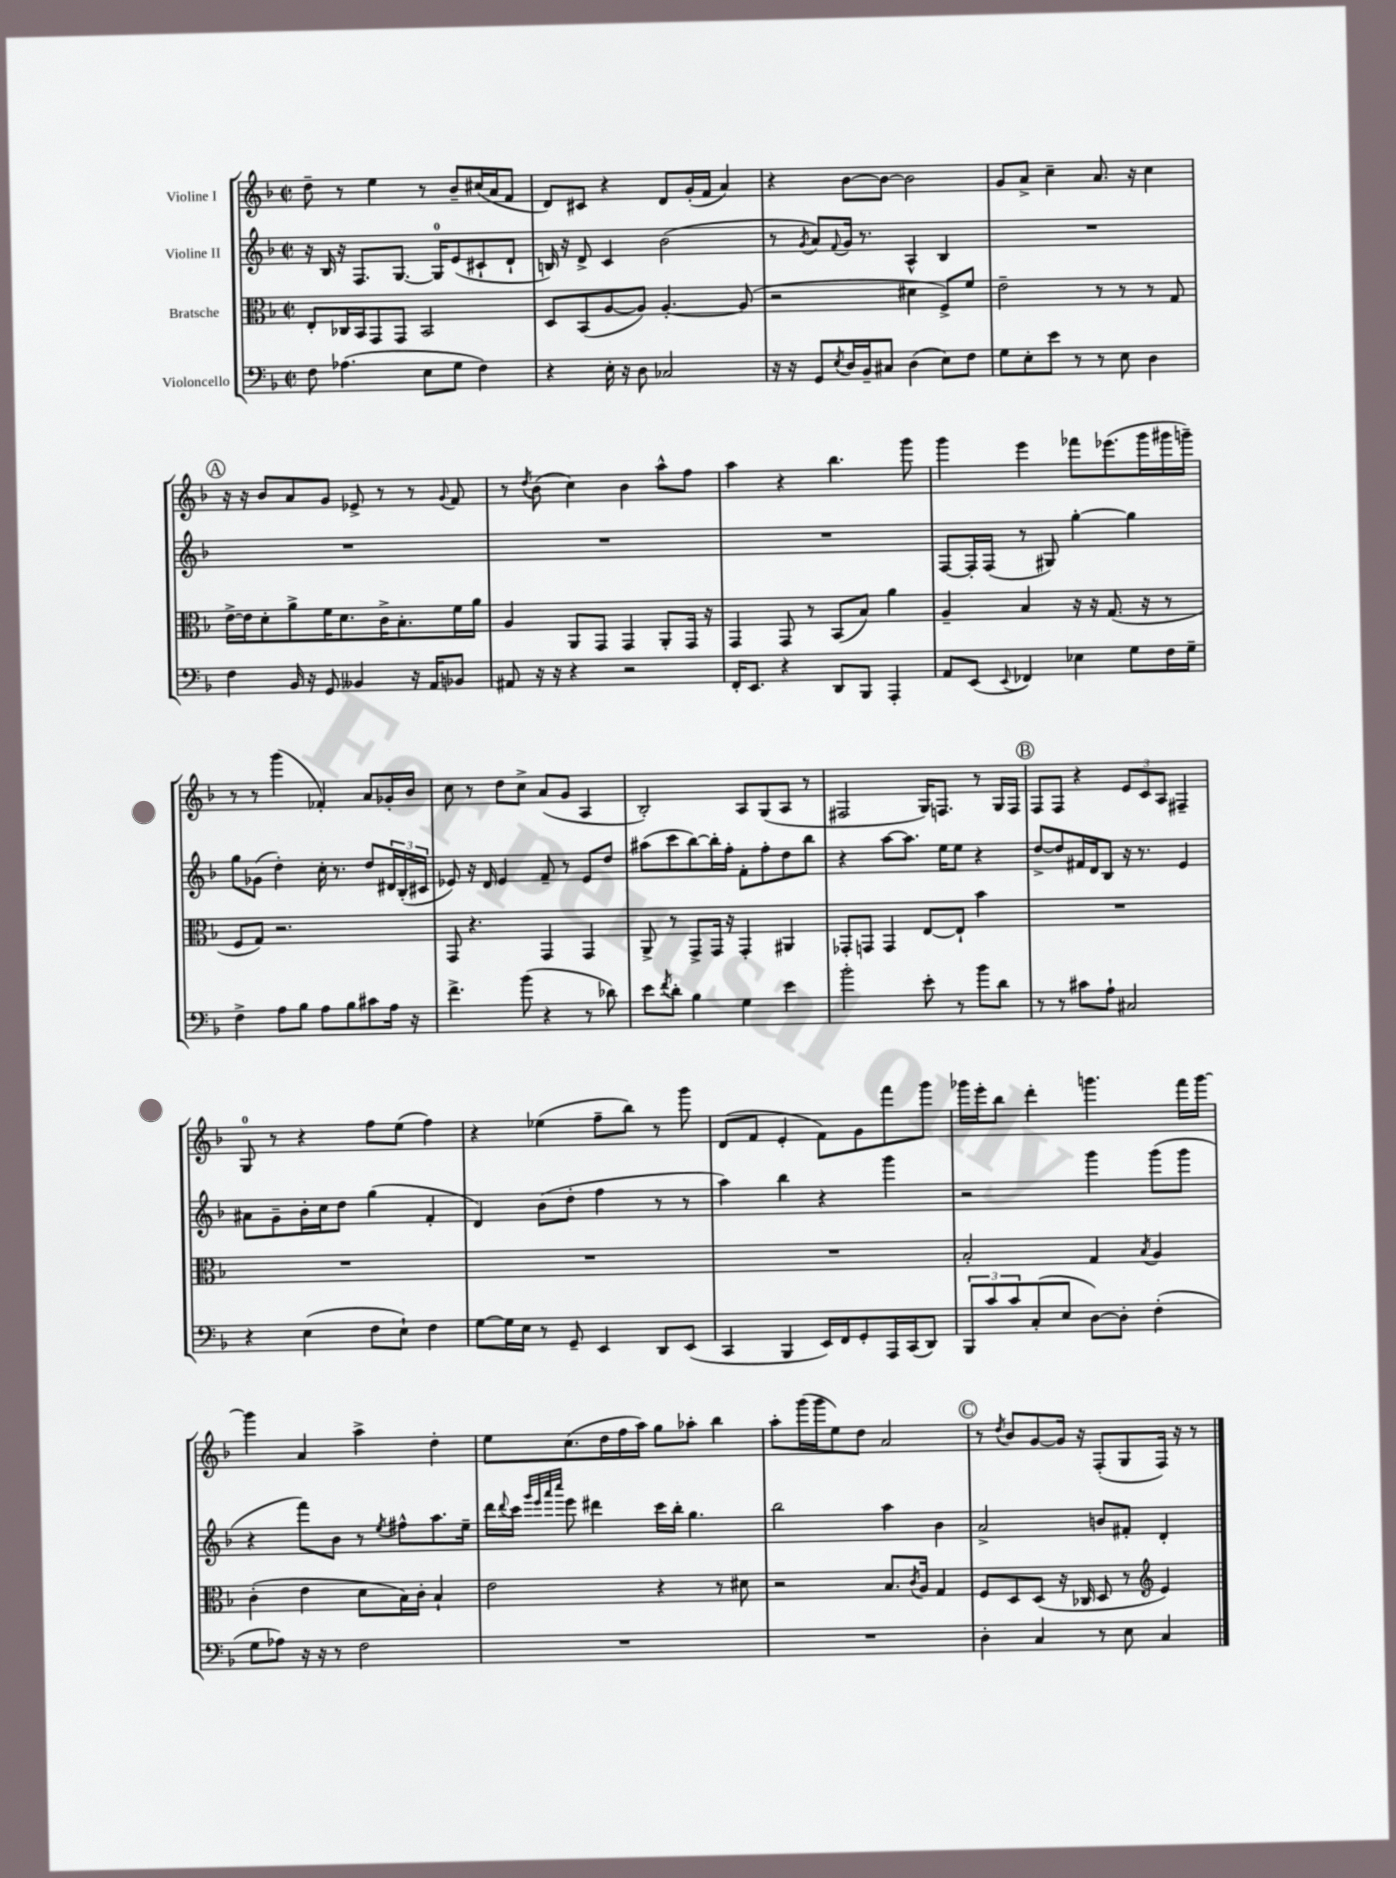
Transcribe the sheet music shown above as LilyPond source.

<<
\new StaffGroup <<
\new Staff = "s0" \with { instrumentName = "Violine I" } {
    \clef treble \key f \major \defaultTimeSignature \time 2/2
    d''8-- r8 e''4 r8 bes'8-- cis''16( a'16 f'8 |
    d'8) cis'8 r4 d'8 g'16-.( f'16 a'4) |
    r4 bes'8~ bes'8~ bes'2 |
    g'8 a'8-> c''4-- a'8. r16 c''4 |
    \mark \markup { \circle "A" } r16 r16 bes'8 a'8 g'8 ees'8-> r8 r8 \appoggiatura { g'8 } f'8 |
    r8 \acciaccatura { d''8 } bes'8( c''4) bes'4 a''8-^ f''8 |
    a''4 r4 bes''4. g'''8 |
    g'''4 e'''4 fes'''8 ees'''8.( g'''16 gis'''16 g'''16--) |
    r8 r8 g'''4( fes'4-.) a'8 ges'16-. bes'16 |
    c''8 r8 d''8 c''8-> a'8( g'8 a4 |
    bes2-.) a8 g8( a8 r8 |
    fis2 g16) f8. r8 g16 f16 |
    \mark \markup { \circle "B" } f8 f8 r4 \tuplet 3/2 { e'8 c'8 a8 } fis4-- |
    g8-0 r8 r4 f''8 e''8( f''4) |
    r4 ees''4( f''8-- bes''8) r8 g'''8 |
    d'8( f'8 e'4-. f'8) g'8 f'''8 g'''8 |
    ges'''16 e'''16-. bes''8 d'''4-. g'''4. f'''16 g'''16~ |
    g'''4 a'4 a''4-> d''4-. |
    e''8 c''8.( d''16 f''16 a''16) g''8 aes''8-. bes''4 |
    a''8-. g'''16( g'''16 e''8) d''8 a'2 |
    \mark \markup { \circle "C" } r8 \acciaccatura { d''8 } bes'8 g'8~ g'16 r16 f8-.( g8 f16) r16 r8 \bar "|." |
}
\new Staff = "s1" \with { instrumentName = "Violine II" } {
    \clef treble \key f \major \defaultTimeSignature \time 2/2
    r16 bes16 r16 f8. g8.~ g16-0 e'8( cis'8-! d'8-! |
    b16) r16 d'8-> c'4 bes'2( |
    r8 \acciaccatura { g'8 } a'8) \appoggiatura { f'8 } g'16 r8. a4-^ bes4 |
    R1 |
    \mark \markup { \circle "A" } R1 |
    R1 |
    R1 |
    f8~ f16-. f16( r8 gis8) g''4~-. g''4 |
    g''8 ges'8( d''4-.) c''16-. r8. d''8 \tuplet 3/2 { dis'16 bes16-.( cis'16 } |
    ees'8) r16 d'16 ees'4 f'8-- r8 ees'8 d''8 |
    ais''8( c'''8 bes''8~) bes''16-. f''16-. f'8-. f''8-. d''8 bes''8 |
    r4 a''8~ a''8. e''16 e''8 r4 |
    \mark \markup { \circle "B" } d''8~-> d''8 fis'16 d'16 bes8 r16 r8. e'4 |
    ais'8 g'8-- bes'16-. c''16 d''8 g''4( f'4-. |
    d'4) bes'8( d''8-. f''4 r8 r8 |
    a''4) bes''4 r4 g'''4 |
    r2 g'''4 g'''8( g'''8 |
    r4 f'''8) bes'8 r8 \acciaccatura { e''8 } fis''8-^ a''8. e''16-- |
    d'''16 \appoggiatura { d'''8 } c'''16 \grace { g'''32 e'''32 a'''32 c''''32 } e'''8 dis'''4 c'''16 bes''16-. g''4. |
    bes''2 a''4 bes'4 |
    \mark \markup { \circle "C" } a'2-> b'8 fis'8-. d'4-. \bar "|." |
}
\new Staff = "s2" \with { instrumentName = "Bratsche" } {
    \clef alto \key f \major \defaultTimeSignature \time 2/2
    e8-. ces16 bes,16 g,8 g,8 bes,2 |
    d8 bes,8( a8~ a8) a4.~-. a8( |
    r2 dis'4 f8->) f'8 |
    e'2-- r8 r8 r8 g8 |
    \mark \markup { \circle "A" } e'16~-> e'16 d'8-. a'8-> f'16 d'8. c'16-> bes8.-. f'16 a'16 |
    a4 a,8 g,8 g,4 a,8-. g,16 r16 |
    g,4 g,8 r8 bes,8( bes8) a'4 |
    a4-- bes4 r16 r16 g8.( r16 r8 |
    f8 g8) r2. |
    g,8 r4. g,4 g,4 |
    a,8-> r8 g,8-> g,16 r16 g,4-. ais,4 |
    ges,8-. g,8 g,4 e8~ e8-! bes'4 |
    \mark \markup { \circle "B" } R1 |
    R1 |
    R1 |
    R1 |
    bes2-. g4 \acciaccatura { bes8 } a4 |
    c'4-.( e'4 d'8 bes16) c'16-. bes4-! |
    e'2 r4 r8 dis'8 |
    r2 bes8. \acciaccatura { c'8 } a16 g4 |
    \mark \markup { \circle "C" } f8 d8 d8( r16 ces16 d8 r8 \clef treble e'4) \bar "|." |
}
\new Staff = "s3" \with { instrumentName = "Violoncello" } {
    \clef bass \key f \major \defaultTimeSignature \time 2/2
    f8 aes4.( e8 g8 f4) |
    r4 e16-. r16 d8 ces2 |
    r16 r16 g,8 \acciaccatura { e8 } d16 bes,16-- cis8 d4( e8) f8 |
    g8 e8-. e'8 r8 r8 e8 d4 |
    \mark \markup { \circle "A" } f4 bes,16 r16 g,8 beses,4 r16 a,16 bes,8 |
    ais,8 r16 r16 r4 r2 |
    f,16-. e,8. r4 d,8 bes,,8 a,,4-. |
    a,8 e,8( \appoggiatura { e,8 } fes,4) ees4 g8 f16 g16-- |
    f4-> a8 bes8 a8 bes8 cis'8 a16 r16 |
    f'4.-> bes'8( r4 r8 des'8) |
    e'8 \acciaccatura { f'8 } d'8-. bes4 g4 e'4 |
    bes'2-. e'8-. r8 bes'8 d'8 |
    \mark \markup { \circle "B" } r8 r8 cis'8 a8-! cis2 |
    r4 e4( f8 e8-!) f4 |
    g8~ g16 e16 r8 g,8-- e,4 d,8 e,8( |
    c,4 bes,,4 e,16) f,16 g,8-. a,,16 c,16( d,8) |
    \tuplet 3/2 { bes,,8 c'8 c'8 } c8-.( e8 d8~) d8-. f4-.( |
    g8 aes8) r16 r16 r8 f2 |
    R1 |
    R1 |
    \mark \markup { \circle "C" } d4-. c4 r8 e8 c4 \bar "|." |
}
>>
>>
\layout { \context { \Score \remove "Bar_number_engraver" } }
